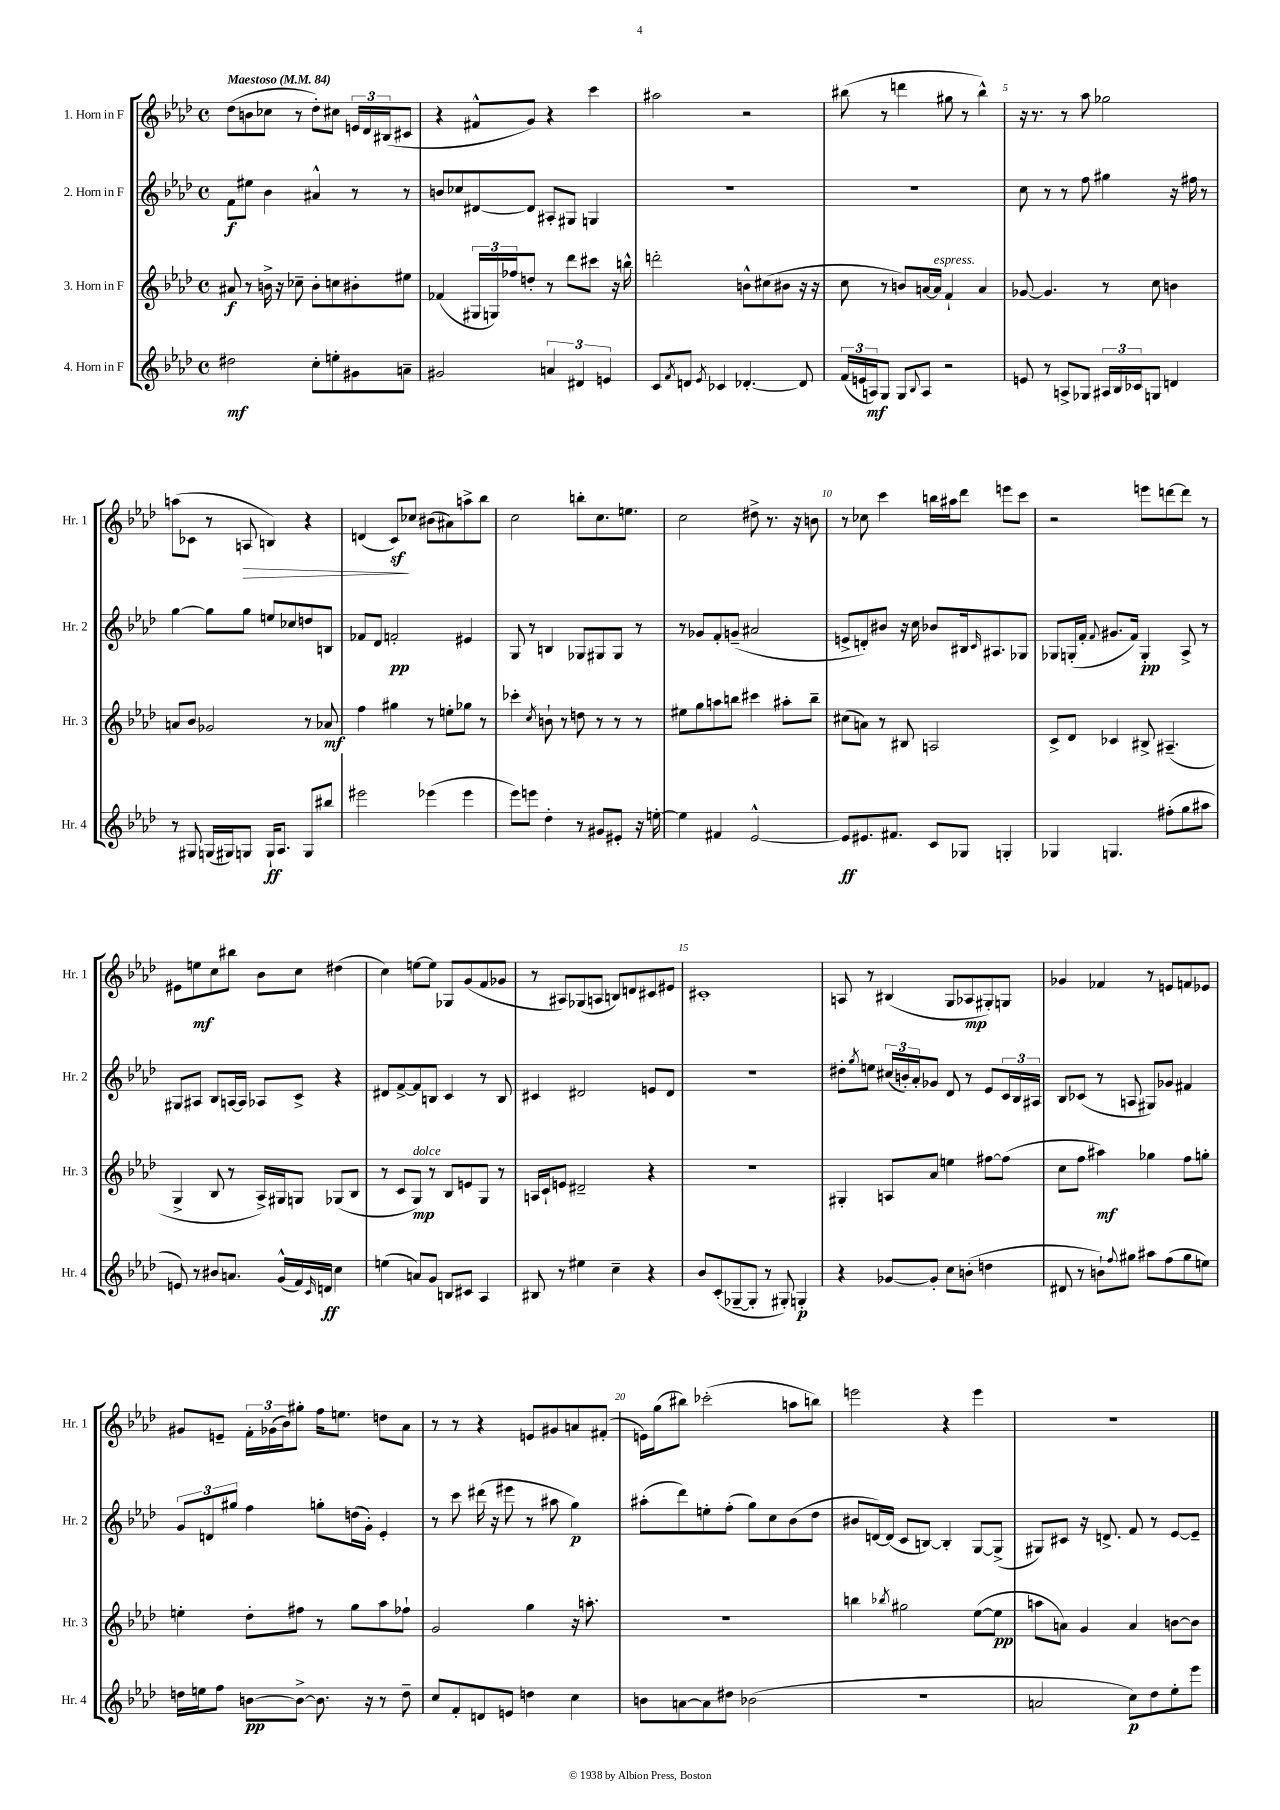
<<
\new StaffGroup <<
\new Staff = "s0" \with { instrumentName = "1. Horn in F" shortInstrumentName = "Hr. 1" } {
    \clef treble \key aes \major \defaultTimeSignature \time 4/4 \tempo "Maestoso" 4 = 84
    des''8( b'8 ces''8 r8 des''8-.) cis''8 \tuplet 3/2 { e'16 des'16 bis16( } cis'8 |
    r4 fis'8-^ g'8) r4 c'''4 |
    ais''2 r2 |
    bis''8( r8 d'''4 gis''8 r8 bis''4-^) |
    r16 r8. r8 aes''8 ges''2 |
    a''8( ces'8 r8 a8\> b4) r4 |
    d'4( c'8\sf\!) ces''8 bis'8( ais'8) a''8-> bes''8 |
    c''2 b''8-. c''8. e''8. |
    c''2 dis''8-> r8. r16 b'8 |
    r8 ces''8 c'''4 b''16 ais''16 des'''8 e'''8 c'''8 |
    r2 e'''8 d'''8~ d'''8 r8 |
    eis'8 e''8\mf c''8 bis''8 bes'8 c''8 dis''4( |
    c''4) e''8~ e''8 ges8 g'8( f'8 ges'8 |
    r8 ais8) ges8( a8 b8) d'8 cis'8 eis'8 |
    cis'1-. |
    a8 r8 bis4( g8 aes8\mp gis8-.) g8 |
    ges'4 fes'4 r8 e'8 f'8 ees'8 |
    gis'8 e'8-- \tuplet 3/2 { f'16-. ges'16( bes'16) } gis''8-. f''16 e''8. d''8 aes'8 |
    r8 r8 r4 e'8 gis'8 a'8 fis'8-.( |
    e'16) g''16( bis''8) ces'''2-.( a''8 b''8) |
    e'''2 r4 e'''4 |
    R1 \bar "|." |
}
\new Staff = "s1" \with { instrumentName = "2. Horn in F" shortInstrumentName = "Hr. 2" } {
    \clef treble \key aes \major \defaultTimeSignature \time 4/4
    f'8\f eis''8 bes'4 ais'4-^ r8 r8 |
    b'8 ces''8 dis'8~ dis'8 ais8-. gis8 g4 |
    R1 |
    R1 |
    c''8 r8 r8 f''8 gis''4 r16 fis''16 r8 |
    g''4~ g''8 g''8 e''8 ces''8 d''8 b8 |
    fes'8 des'8 f'2-.\pp eis'4 |
    g8 r8 b4 ges8 gis8 gis8 r8 |
    r8 ges'8 f'8-. g'8--( ais'2 |
    e'8-> d'8-.) bis'8 r16 c''16 bes'8 bis16 \grace { c'16 } ais8. ges8 |
    ges8 g16-.( f'16-. \appoggiatura { f'8 } gis'8. f'16) g4-.\pp aes8-> r8 |
    gis8 ais8 bes8 a16~ a16 aes8 c'8-> r4 |
    dis'8 f'8~-> f'8 b8 c'4 r8 b8 |
    cis'4 dis'2 e'8 dis'8 |
    R1 |
    dis''8-. \acciaccatura { g''8 } e''8 \tuplet 3/2 { cis''16( b'16-.) aes'16-. } ges'8 des'8 r8 ees'8 \tuplet 3/2 { c'16 bes16 ais16 } |
    bes8 ces'8( r8 a8 gis8) ges'8 fis'4 |
    \tuplet 3/2 { g'8 d'8 gis''8 } f''4 g''8-. d''16( g'16-.) ees'4-. |
    r8 c'''8 dis'''16( r16 eis'''8 r8 ais''8 g''4\p) |
    ais''8-.( des'''8) e''8-. f''8-.( g''8) c''8 bes'8( des''8 |
    bis'8 d'16~) d'16( c'8 b8~) b4-. g8~ g8->( |
    gis8) cis'8 r16 d'8.-> f'8 r8 ees'8~ ees'8-- \bar "|." |
}
\new Staff = "s2" \with { instrumentName = "3. Horn in F" shortInstrumentName = "Hr. 3" } {
    \clef treble \key aes \major \defaultTimeSignature \time 4/4
    ais'8\f r8 b'16-> r16 ces''8-- b'8-. c''8 bis'8-. eis''8 |
    fes'4( \tuplet 3/2 { gis16 g16) fes''16 } d''8-. r8 des'''8 cis'''8 r16 b''16-^ |
    d'''2-. b'8-^ cis''8( bis'8 r16 r16 |
    c''8 r8 b'8) a'16~ a'16^\markup { \italic "espress." } f'4-! a'4 |
    ges'8~ ges'4. r8 c''8 b'4 |
    a'8 bes'8 ges'2 r8 aes'8\mf |
    f''4 gis''4 r8 e''8-. ges''8 r8 |
    ces'''4-. \acciaccatura { c''8 } b'8-! r8 d''8 r8 r8 r8 |
    eis''8 g''8 a''8 b''8 cis'''4 ais''8-. b''8-- |
    cis''8( a'8) r8 bis8 a2 |
    c'8-> des'8 ces'4 bis8-> ais4.--( |
    g4-> bes8 r8 aes16->) gis16 g8 ges8( bes8 |
    r8 c'8 g8\mp^\markup { \italic "dolce" }) r8 bes8 e'8 g8 r8 |
    a16 c'16-! e'8 dis'2-- r4 |
    R1 |
    gis4-. a8 aes'8 e''4 fis''8~ fis''8( |
    c''8 f''8 ais''4\mf) ges''4 f''8 g''8-. |
    e''4-. des''8-. fis''8 r8 g''8 aes''8 fes''8-! |
    g'2 g''4 r16 a''8.-. |
    r1 |
    b''4 \acciaccatura { bes''8 } gis''2 ees''8~( ees''8\pp |
    a''8 a'8) g'4 a'4 b'8~ b'8 \bar "|." |
}
\new Staff = "s3" \with { instrumentName = "4. Horn in F" shortInstrumentName = "Hr. 4" } {
    \clef treble \key aes \major \defaultTimeSignature \time 4/4
    dis''2\mf c''8-. e''8-. gis'8 a'8-- |
    gis'2 \tuplet 3/2 { a'4 dis'4 e'4 } |
    c'8 \acciaccatura { f'8 } d'8 \acciaccatura { ees'8 } ces'4 des'4.~-. des'8 |
    \tuplet 3/2 { f'16( e'16 a16\mf) } g8 g8 \appoggiatura { bes8 } a8 r2 |
    e'8 r8 a8-> ges8 \tuplet 3/2 { ais16 bes16 ces'16 } g8 d'4 |
    r8 gis8 g16( gis16) g8 g16-!\ff aes8. g8 bis''8 |
    eis'''2 ees'''4( ees'''4 |
    ees'''8) e'''8 des''4-. r8 gis'8 eis'8-. r16 e''16~-. |
    e''4 fis'4 ees'2~-^ |
    ees'8\ff eis'8. fis'8. c'8 ges8 g4-. |
    ges4 g4. fis''8-.( g''8 ais''8 |
    e'8) r8 bis'8 a'8. g'16-^( f'16) \grace { c'16 } d'16\ff c''4 |
    e''4( a'8) g'8 b8 cis'8 aes4 |
    bis8 r8 eis''4 c''4-- r4 |
    bes'8 c'8-.( ges8~-- ges8-. r8 gis8-.) g4-.\p |
    r4 ges'8~ ges'8-. c''8 b'8-.( d''4 |
    dis'8 r8 b'8-!) \appoggiatura { f''8 } gis''8 ais''8 f''8( gis''8 e''8) |
    d''16 e''16 f''8 b'8~\pp b'8~-> b'8. r16 r8 d''8-- |
    c''8 f'8-. d'8 e'8 d''4 c''4 |
    b'8 a'8~ a'8 dis''8 bes'2( |
    R1 |
    a'2 c''8\p) des''8 ees''8-. ees'''8 \bar "|." |
}
>>
>>
\layout { \context { \Score \override BarNumber.break-visibility = ##(#f #t #t) barNumberVisibility = #(every-nth-bar-number-visible 5) } }
